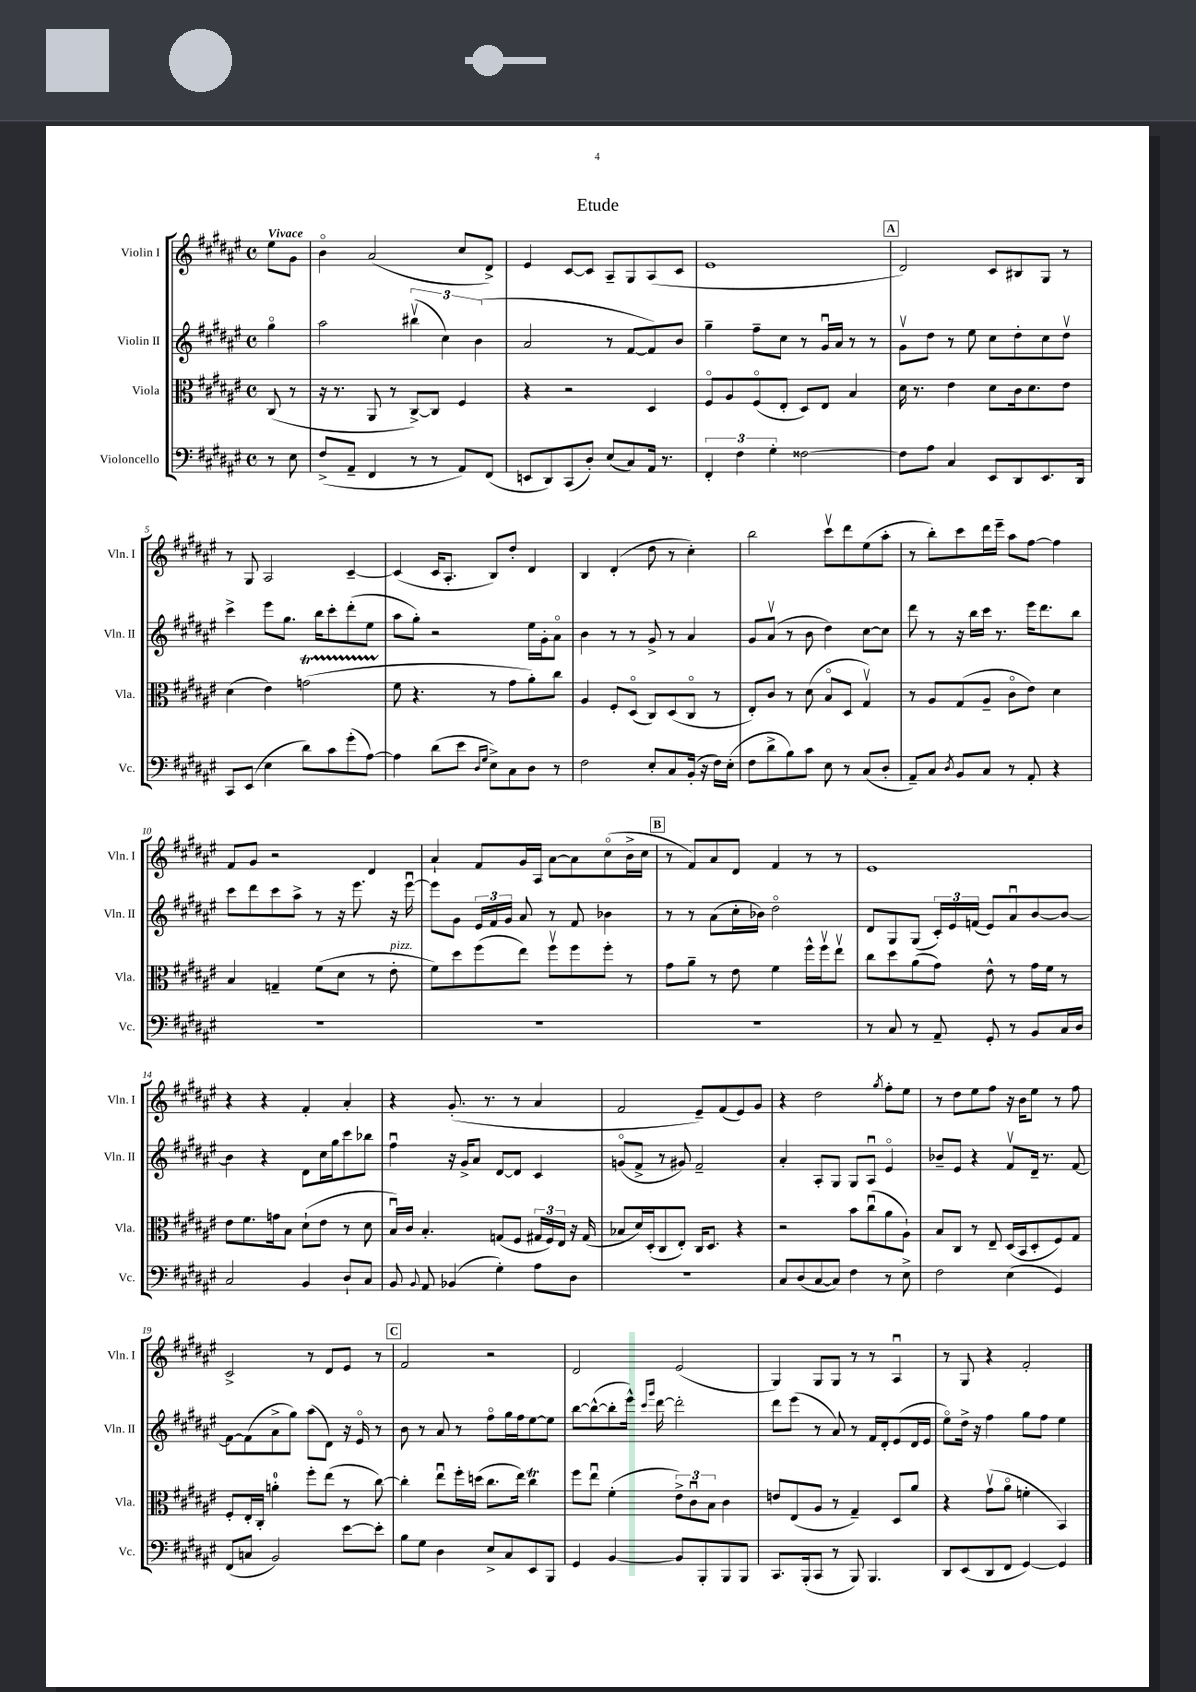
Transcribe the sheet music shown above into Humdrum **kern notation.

**kern	**kern	**kern	**kern
*part4	*part3	*part2	*part1
*staff4	*staff3	*staff2	*staff1
*I"Violoncello	*I"Viola	*I"Violin II	*I"Violin I
*I'Vc.	*I'Vla.	*I'Vln. II	*I'Vln. I
*clefF4	*clefC3	*clefG2	*clefG2
*k[f#c#g#d#a#e#]	*k[f#c#g#d#a#e#]	*k[f#c#g#d#a#e#]	*k[f#c#g#d#a#e#]
*M4/4	*M4/4	*M4/4	*M4/4
*met(c)	*met(c)	*met(c)	*met(c)
=	=	=	=
!	!	!	!LO:TX:a:B:t=Vivace
8r	(8C#/	4gg#\	8ee#\L
8E#\	8r	.	8g#\J
=1	=1	=1	=1
(8F#^/L	16r	2aa#\	4b\
.	8.r	.	.
8AA#~/J	.	.	.
4FF#/	8AA#/	.	(2a#/
.	8r	.	.
8r	[8C#^/L)	(6bb#Xv\	.
8r	8C#/J]	.	.
.	.	6cc#\)	.
8AA#/L)	4F#/	.	8cc#/L
.	.	(6b\	.
(8FF#/J	.	.	8d#^/J)
=2	=2	=2	=2
8EEn/L	4r	2a#/	4e#/
8DD#/)	.	.	.
(8CC#/	2r	.	[8c#/L
8D#'/J)	.	.	8c#/J]
(8E#/L	.	8r	8A#~/L
8C#/)	.	[8f#/L	8G#/
16AA#/Jk	4D#/	8f#/])	(8A#/
8.r	.	.	.
.	.	8b/J	8c#/J
=3	=3	=3	=3
6FF#'/	8F#/L	4gg#~\	1e#
.	8A#/	.	.
6F#\	.	.	.
.	(8F#/	8ff#~\L	.
6G#'\	.	.	.
.	8E#'/J	8cc#\J	.
[2F##X\	8D#/L)	8r	.
.	8E#/J	16g#u/LL	.
.	.	16a#/JJ	.
.	4B/	8r	.
.	.	8r	.
!!LO:REH:place=s1:t=A
=4	=4	=4	=4
8F##\L]	16d#\	8g#v\L	2d#/)
.	8.r	.	.
8A#\J	.	8dd#\J	.
4C#/	4e#\	8r	.
.	.	8ee#\	.
8EE#/L	8d#\L	8cc#\L	8c#/L
8DD#/	16c#\k	8dd#'\	8B#X/
.	8.d#\	.	.
8.EE#/	.	8cc#\	8G#/J
.	8e#\J	8dd#v\J	8r
16DD#/Jk	.	.	.
!!LO:LB:g=z
=5	=5	=5	=5
8CC#/L	(4d#\	4ccc#^\	8r
(8EE#/J	.	.	8G#/
4E#\	4e#\)	8eee#\L	2A#/
.	.	8.gg#\J	.
8d#\L)	(2gnT\	.	.
.	.	16bb\KL	.
8c#\	.	8ccc#'\	.
(8g#'\	.	(8ddd#'\	[4c#~/
[8A#\J)	.	8ee#\J	.
=6	=6	=6	=6
4A#\]	8f#\	8aa#\L	(4c#/]
.	4.r	8gg#'\J)	.
(8d#\L	.	2r	16c#/KL
.	.	.	8.A#'/J
8e#\J	.	.	.
16qqD#/LL	.	.	.
16qqG#/JJ	.	.	.
8E#^\L)	8r	.	8B/L)
8C#\	8g#\L	.	8dd#'/J
8D#\J	8a#'\)	16ee#\LL	4d#/
.	.	16g#'\J	.
8r	8cc#\J	8a#\J	.
=7	=7	=7	=7
2F#\	4A#/	4b\	4B/
.	8F#'/L	8r	(4d#'/
.	(8D#/J	8r	.
8E#'/L	8C#/L)	8g#^/	8dd#\
8C#/	(8D#/	8r	8r
(16BB'/Jk	8C#/J	4a#/	4cc#'\)
16r	.	.	.
16F#\LL)	8r	.	.
(16E#'\JJ	.	.	.
=8	=8	=8	=8
8F#\L	8E#'/L)	8g#/L	2bb\
8d#^\	8c#/J	(8a#v/J	.
8B\)	8r	8r	.
8c#\J	(8d#\	8b\	.
8E#\	8B/L	4dd#\)	8ccc#v\L
8r	8D#/J	.	8ddd#\
(8C#/L	4G#v/)	[8cc#\L	(8ee#\
8D#'/J	.	8cc#\J]	8aa#'\J
=9	=9	=9	=9
8AA#~/L)	8r	8ddd#\	8r
8C#/J	8A#/L	8r	8bb'\L)
8qD#/	.	.	.
8BB/L	(8G#/	16r	8ccc#\
.	.	16bb\LL	.
8C#/J	8A#~/J	16ccc#\JJ	16ddd#\L
.	.	8.r	16eee#~\JJ
8r	8c#\L	.	8aa#\L
8AA#'/	8e#\J)	16eee#\KL	[8ff#\J
.	.	8.ddd#\	.
4r	4d#\	.	4ff#\]
.	.	8bb\J	.
!!LO:LB:g=z
=10	=10	=10	=10
1r	4B/	8ccc#\L	8f#/L
.	.	8ddd#\	8g#/J
.	4Gn~/	8ccc#\	2r
.	.	8aa#^\J	.
.	(8f#\L	8r	.
.	8d#\J	16r	.
.	.	8.eee#\	.
.	8r	.	4d#/
!	!LO:TX:a:i:t=pizz.	!	!
.	8e#'\	16r	.
.	.	[16eee#u\	.
=11	=11	=11	=11
1r	8f#\L)	8eee#\L]	4a#`/
.	8dd#\	8g#\J	.
.	(8ff#\	24e#/LL	8f#/L
.	.	24f#/	.
.	.	24g#/JJ	.
.	8ee#\J)	8a#/	16g#/L
.	.	.	16A#/JJ
.	8ff#v\L	8r	[8a#\L
.	8ff#\	8f#/	8a#\]
.	8ff#'\J	4b-X\	(8cc#\
.	8r	.	16b^\L
.	.	.	16cc#\JJ
!!LO:REH:place=s1:t=B
=12	=12	=12	=12
1r	8g#\L	8r	8r
.	8a#~\J	8r	8f#/L)
.	8r	(8a#\L	8a#/
.	8e#\	16cc#'\L	8d#/J
.	.	16b-X\JJ)	.
.	4f#\	2dd#\	4f#/
.	16ff#^^\LL	.	8r
.	16ff#v\J	.	.
.	8ee#v\J	.	8r
=13	=13	=13	=13
8r	8cc#\L	8d#/L	1e#
8C#/	8dd#\	8G#/	.
8r	(8a#\	(8G#/J	.
8AA#~/	8g#\J)	24c#'/LL)	.
.	.	24e#/	.
.	.	(24fn/JJ	.
8GG#'/	8e#^^\	8e#/L)	.
8r	8r	8a#u/	.
8BB/L	16g#\LL	[8b/	.
.	16f#\JJ	.	.
16C#/L	8r	8b/J_	.
16D#/JJ	.	.	.
!!LO:LB:g=z
=14	=14	=14	=14
2C#/	8e#\L	4b\]	4r
.	8.f#\	.	.
.	.	4r	4r
.	16gn\k	.	.
.	8B\J	.	.
4BB/	(8d#`\L	8d#\L	4f#'/
.	8e#\J	16cc#\L	.
.	.	16gg#\J	.
8D#`/L	8r	8ccc#\	4a#'/
8C#/J	8d#\	8bb-X\J	.
=15	=15	=15	=15
8BB/	16Bu/LL)	4ff#u\	4r
.	16c#/JJ	.	.
8qqBB/	.	.	.
8AA#/	4.B'/	.	.
(4BB-X/	.	16r	(8.g#'/
.	.	16g#^/KL	.
.	.	8a#/J	.
.	.	.	8.r
4G#'\)	(8Gn/L	[8d#/L	.
.	8F#/J	8d#/J]	8r
8A#\L	24G#X/LL	4c#/	4a#/
.	24F#/)	.	.
.	24E#/JJ	.	.
8D#\J	16r	.	.
.	(16G#/	.	.
=16	=16	=16	=16
1r	8B-X/L	(8gn/L	2f#/
.	16d#/L)	8f#^/J	.
.	(16D#'/J	.	.
.	8C#/	8r	.
.	8E#'/J)	8g#X/)	.
.	16C#/KL	2f#~/	8e#~/L)
.	8.D#/J	.	.
.	.	.	(8f#/
.	4r	.	8e#/)
.	.	.	8g#/J
=17	=17	=17	=17
8C#/L	2r	4a#'/	4r
(8D#/	.	.	.
[8C#/	.	8A#'/L	2dd#\
8C#/J])	.	8G#/J	.
4F#\	8b\L	8G#/L	.
.	(8cc#u\	8A#u/J	.
.	.	.	8qgg#/
8r	8a#\	4e#/	8ff#'\L
8E#^\	8A#`\J)	.	8ee#\J
=18	=18	=18	=18
2F#\	8B/L	8b-X~/L	8r
.	8C#/J	8e#/J	8dd#\L
.	8r	4r	8ee#\
.	8E#~/	.	8ff#\J
(4E#\	(16D#/LL	8f#v/L	16r
.	16BB/J	.	16b\KL
.	8D#'/	16d#~/Jk	8ee#\J
.	.	8.r	.
4GG#/)	8F#/)	.	8r
.	8G#/J	[8f#/	8ff#\
!!LO:LB:g=z
=19	=19	=19	=19
(8FF#/L	8F#'/L	8f#\L_	2c#^/
8Cn/J	16E#'/L	(8f#\]	.
.	16C#'/JJ	.	.
2BB/)	4an'\	8a#^\	.
.	.	8gg#\J)	.
.	8ff#'\L	(8aa#\L	8r
.	(8ee#\J	8d#\J)	8d#/L
[8e#\L	8r	16r	8e#/J
.	.	16e#/	.
8e#'\J]	[8cc#\)	8r	8r
!!LO:REH:place=s1:t=C
=20	=20	=20	=20
8B\L	4cc#'\]	8b\	2f#/
8G#\J	.	8r	.
4D#\	8ee#u\L	8a#/	.
.	16ff#'\L	8r	.
.	(16ddn\JJ	.	.
8E#^/L	8.cc#\L	8ff#\L	2r
8C#/	.	16gg#\L	.
.	16ee#\Jk)	16ff#\J	.
8EE#/	4cc#T\	[8ee#\	.
8BBB/J	.	8ee#\J]	.
=21	=21	=21	=21
4GG#/	8ff#\L	[8bb\L	2d#/
.	8ee#u\J	(8bb^^\_	.
[4BB/	(4f#'\	8bb'\]	.
.	.	16eee#^^\Jk)	.
.	.	16qqccc#/LL	.
.	.	16qqggg#/JJ	.
.	.	[16ddd#\	.
8BB/L]	12e#^\L)	2ddd#'\]	(2e#/
.	12c#u\	.	.
8BBB'/	.	.	.
.	12B\J	.	.
8BBB/	4c#\	.	.
8BBB/J	.	.	.
=22	=22	=22	=22
8.CC#/L	8en/L	8ddd#\L	4G#/)
.	(8E#/	(8eee#\J	.
(16BBB'/k	.	.	.
8CC#/J	8A#/J	8r	8G#/L
8r	8r	8a#/)	8G#/J
8BBB/)	4G#~/)	8r	8r
4.BBB/	.	16f#/LL	8r
.	.	16d#'/J	.
.	8D#/L	(8e#/	4A#u/
.	8a#/J	16d#/L	.
.	.	16e#/JJ	.
=23	=23	=23	=23
8DD#/L	4r	8ee#\L)	8r
(8EE#/	.	16dd#^\Jk	8G#/
.	.	16r	.
8DD#/	(8g#v\L	4ff#\	4r
8FF#/J	8a#\J	.	.
[4GG#/)	4fn'\	8gg#\L	2f#'/
.	.	8ff#\J	.
4GG#/]	4BB/)	4ee#\	.
==	==	==	==
*-	*-	*-	*-
